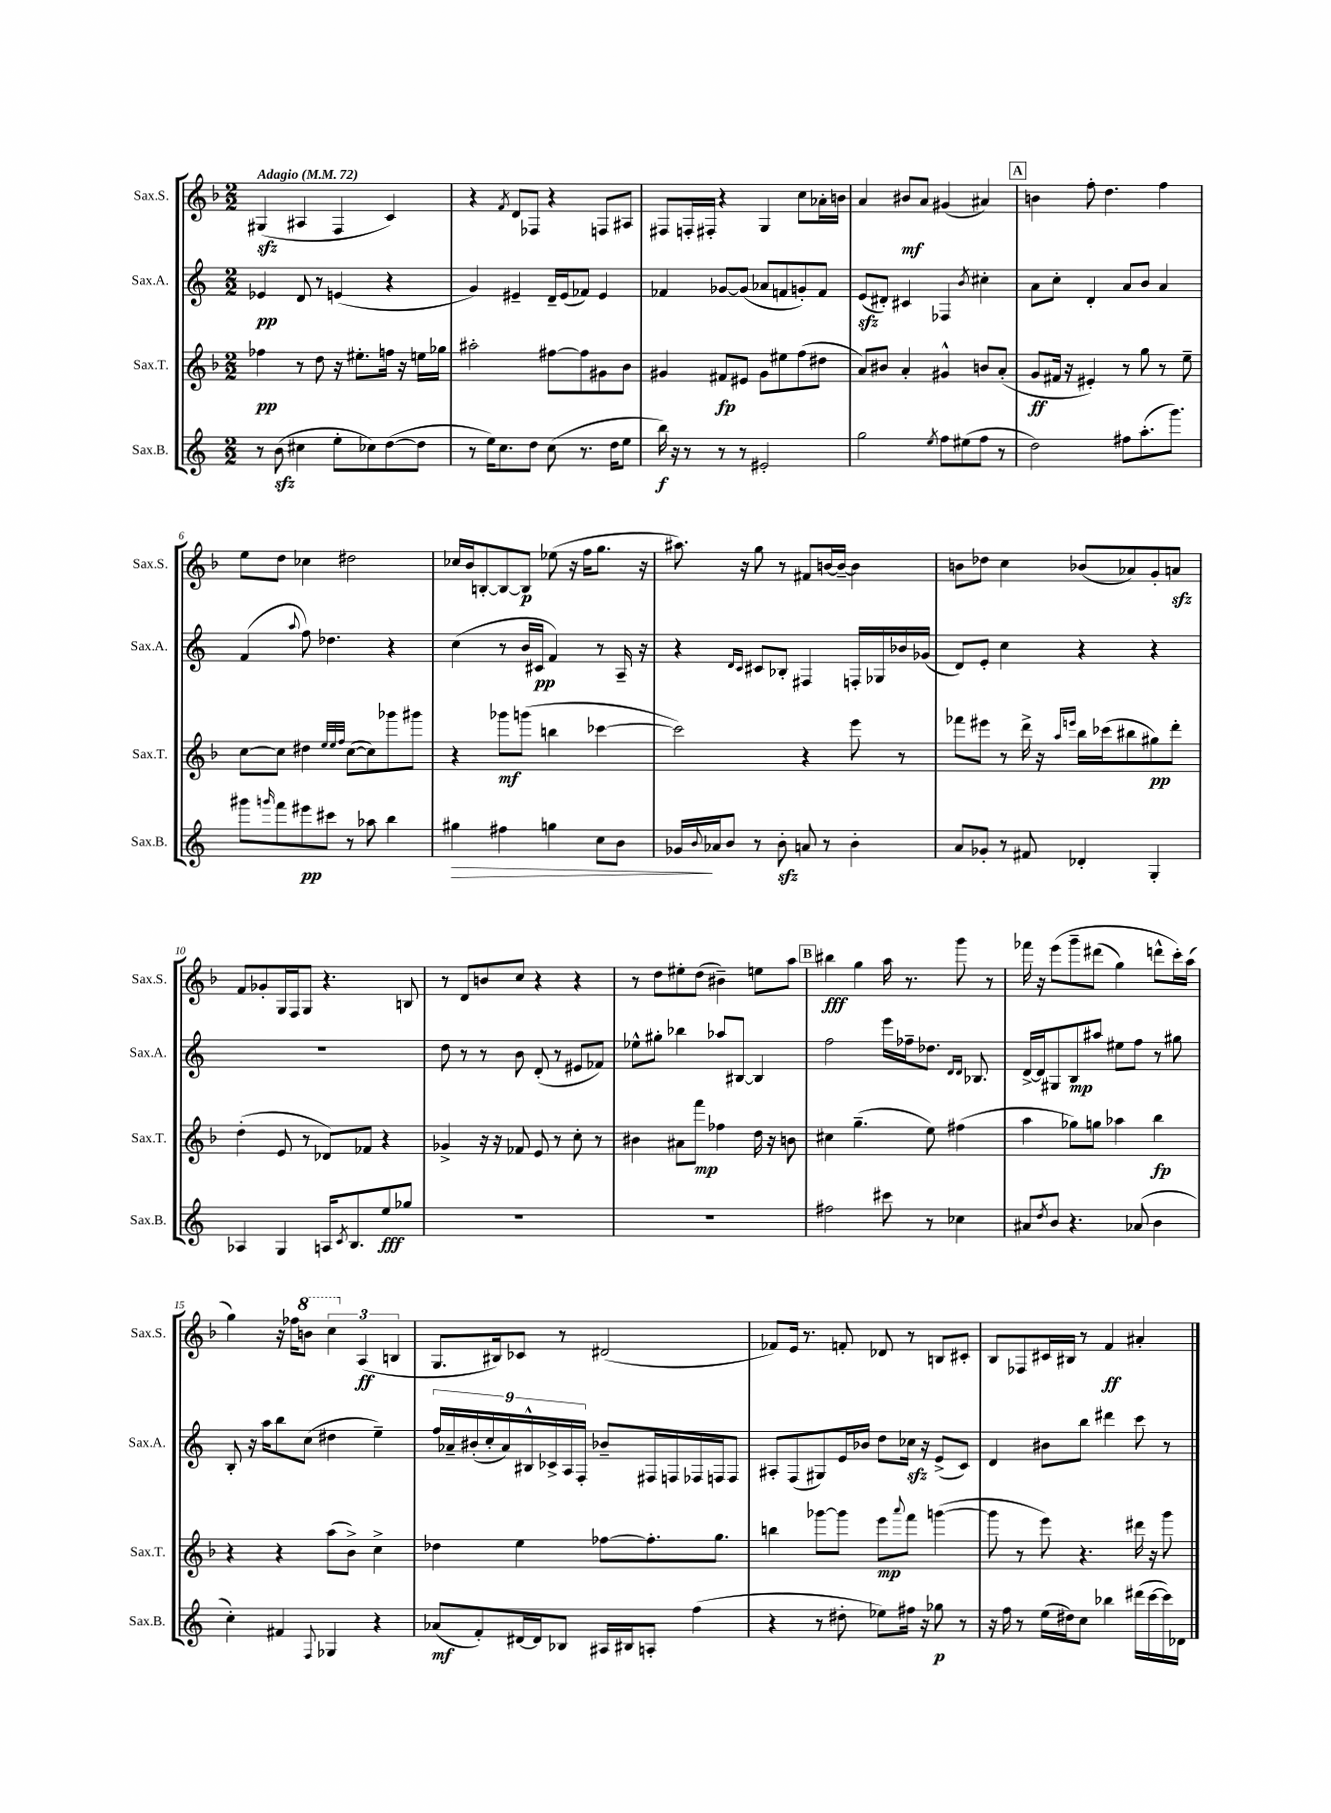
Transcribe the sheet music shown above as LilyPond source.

<<
\new StaffGroup <<
\new Staff = "s0" \with { instrumentName = "Sax.S." shortInstrumentName = "Sax.S." } {
    \clef treble \key f \major \numericTimeSignature \time 2/2 \tempo "Adagio" 4 = 72
    gis4\sfz( ais4 f4 c'4) |
    r4 \acciaccatura { f'8 } d'8 fes8 r4 f8 ais8 |
    fis8 f16-. fis16-. r4 g4 c''8 aes'16-. b'16 |
    a'4 bis'8\mf a'8 gis'4( ais'4) |
    \mark \markup { \box "A" } b'4 f''8-. d''4. f''4 |
    e''8 d''8 ces''4 dis''2 |
    ces''16 bes'16 b8~-. b8~ b8\p ees''8( r16 f''16 g''8. r16 |
    ais''8.) r16 g''8 r8 fis'8 b'16~ b'16~-- b'4 |
    b'8 des''8 c''4 bes'8( aes'8) g'8-. a'8\sfz |
    f'8 ges'8-. g16 f16 g8 r4. b8 |
    r8 d'8 b'8 c''8 r4 r4 |
    r8 d''8 eis''8-. d''8( bis'4--) e''8 a''8 |
    \mark \markup { \box "B" } bis''4\fff g''4 a''16 r8. g'''8 r8 |
    fes'''16 r16 e'''8\( g'''8-- dis'''8( g''4) d'''8-^ c'''16-.\) a''16( |
    g''4) r16 fes''16 \ottava #1 b''8 \tuplet 3/2 { c'''4 \ottava #0 a4\ff( b4 } |
    g8. bis16) ces'8 r8 dis'2( |
    fes'8) e'16 r8. f'8-. des'8 r8 b8 cis'8-. |
    bes8 fes8 cis'16 bis16 r8 f'4\ff ais'4-. \bar "|." |
}
\new Staff = "s1" \with { instrumentName = "Sax.A." shortInstrumentName = "Sax.A." } {
    \clef treble \key c \major \numericTimeSignature \time 2/2
    ees'4\pp d'8 r8 e'4( r4 |
    g'4) eis'4-- d'16-- eis'16( fes'8) eis'4 |
    fes'4 ges'8~ ges'8( aes'8 f'8 g'8-.) f'8 |
    e'8\sfz( dis'8-.) cis'4 fes4 \acciaccatura { b'8 } cis''4-. |
    \mark \markup { \box "A" } a'8 c''8-. d'4-. a'8 b'8 a'4 |
    f'4( \appoggiatura { a''8 } f''8) des''4. r4 |
    c''4( r8 b'16 cis'16\pp f'4) r8 a16-- r16 |
    r4 \grace { d'16 c'16 } cis'8 bes8-. fis4 f16-. ges16 bes'16 ges'16( |
    d'8) e'8-. c''4 r4 r4 |
    R1 |
    d''8 r8 r8 b'8 d'8-.( r8 eis'8 fes'8) |
    ees''8-^ gis''8-. bes''4 aes''8 bis8~ bis4 |
    \mark \markup { \box "B" } f''2 e'''16 fes''16-- des''8. \grace { d'16 d'16 } bes8. |
    d'16~-> d'16 gis8 b8\mp ais''8 eis''8 f''8 r8 gis''8 |
    b8-. r16 a''16 b''8 c''8( dis''4 e''4--) |
    \tuplet 9/8 { f''16 aes'16-- bis'16-.( c''16-. aes'16) bis16-^ ces'16-> a16 f16-. } bes'8-- fis16 f16 fes16 f16 f8 |
    ais8-. f8( gis8) e'16 bes'16 d''8 ces''16\sfz r16 e'8->( c'8) |
    d'4 bis'8 b''8 dis'''4 c'''8 r8 \bar "|." |
}
\new Staff = "s2" \with { instrumentName = "Sax.T." shortInstrumentName = "Sax.T." } {
    \clef treble \key f \major \numericTimeSignature \time 2/2
    fes''4\pp r8 d''8 r16 eis''8.-. f''16 r16 e''16 ges''16 |
    ais''2-. fis''8~ fis''8 gis'8 bes'8 |
    gis'4 fis'8\fp eis'8 gis'8 eis''8 f''8( dis''8 |
    a'8) bis'8 a'4-. gis'4-^ b'8 a'8-.( |
    \mark \markup { \box "A" } g'8\ff fis'16 r16 eis'4-.) r8 g''8 r8 e''8-- |
    c''8~ c''8 dis''4 \grace { e''32 e''32 f''32 } c''8~( c''8) ges'''8 gis'''8 |
    r4 ges'''8\mf g'''8( b''4 ces'''4~ |
    ces'''2) r4 e'''8 r8 |
    fes'''8 eis'''8 r8 d'''16-> r16 \grace { a''16 e'''16 } bes''16 ces'''16( bis''8 gis''8\pp) d'''8-. |
    d''4-.( e'8 r8 des'8) fes'8 r4 |
    ges'4-> r16 r16 fes'8 e'8 r8 c''8-. r8 |
    bis'4 ais'8 f'''8\mp fes''4 d''16 r16 b'8 |
    \mark \markup { \box "B" } cis''4 g''4.--( e''8) fis''4( |
    a''4 ges''8) g''8 aes''4 bes''4\fp |
    r4 r4 a''8( bes'8->) c''4-> |
    des''4 e''4 fes''8~ fes''8.-. g''8. |
    b''4 ges'''8~ ges'''8 e'''8\mp \appoggiatura { a'''8 } f'''8 g'''4~( |
    g'''8 r8 e'''8) r4. dis'''16 r16 g'''8 \bar "|." |
}
\new Staff = "s3" \with { instrumentName = "Sax.B." shortInstrumentName = "Sax.B." } {
    \clef treble \key c \major \numericTimeSignature \time 2/2
    r8 b'8\sfz( cis''4 e''8-. ces''8) d''8~( d''8 |
    r8 e''16) c''8. d''8 c''8( r8. d''16 e''8 |
    b''16\f) r16 r8 r8 r8 eis'2-. |
    g''2 \acciaccatura { e''8 } f''8 eis''8( f''8 r8 |
    \mark \markup { \box "A" } d''2) fis''8 a''8.-.( g'''8.) |
    gis'''8 \grace { g'''16 } f'''8 eis'''8\pp cis'''8 r8 aes''8 b''4 |
    gis''4\> fis''4 g''4 c''8 b'8 |
    ges'16\! \appoggiatura { b'8 } aes'16 b'8 r8 b'8-.\sfz a'8 r8 b'4-. |
    a'8 ges'8-. r8 fis'8 des'4-. g4-. |
    aes4 g4 a16 \acciaccatura { c'8 } b8. e''8\fff ges''8 |
    R1 |
    R1 |
    \mark \markup { \box "B" } fis''2 cis'''8 r8 ces''4 |
    ais'8 \acciaccatura { d''8 } b'8 r4. aes'8( b'4 |
    c''4-.) fis'4 \appoggiatura { f8 } ges4 r4 |
    aes'8\mf( f'8-.) dis'16~ dis'16 bes8 ais16 bis16 a8-. f''4( |
    r4 r8 dis''8-. ees''8) fis''16 r16 ges''8\p r8 |
    r16 f''16 r8 e''16( dis''16) c''8 bes''4 dis'''16( c'''16~ c'''16) des'16 \bar "|." |
}
>>
>>
